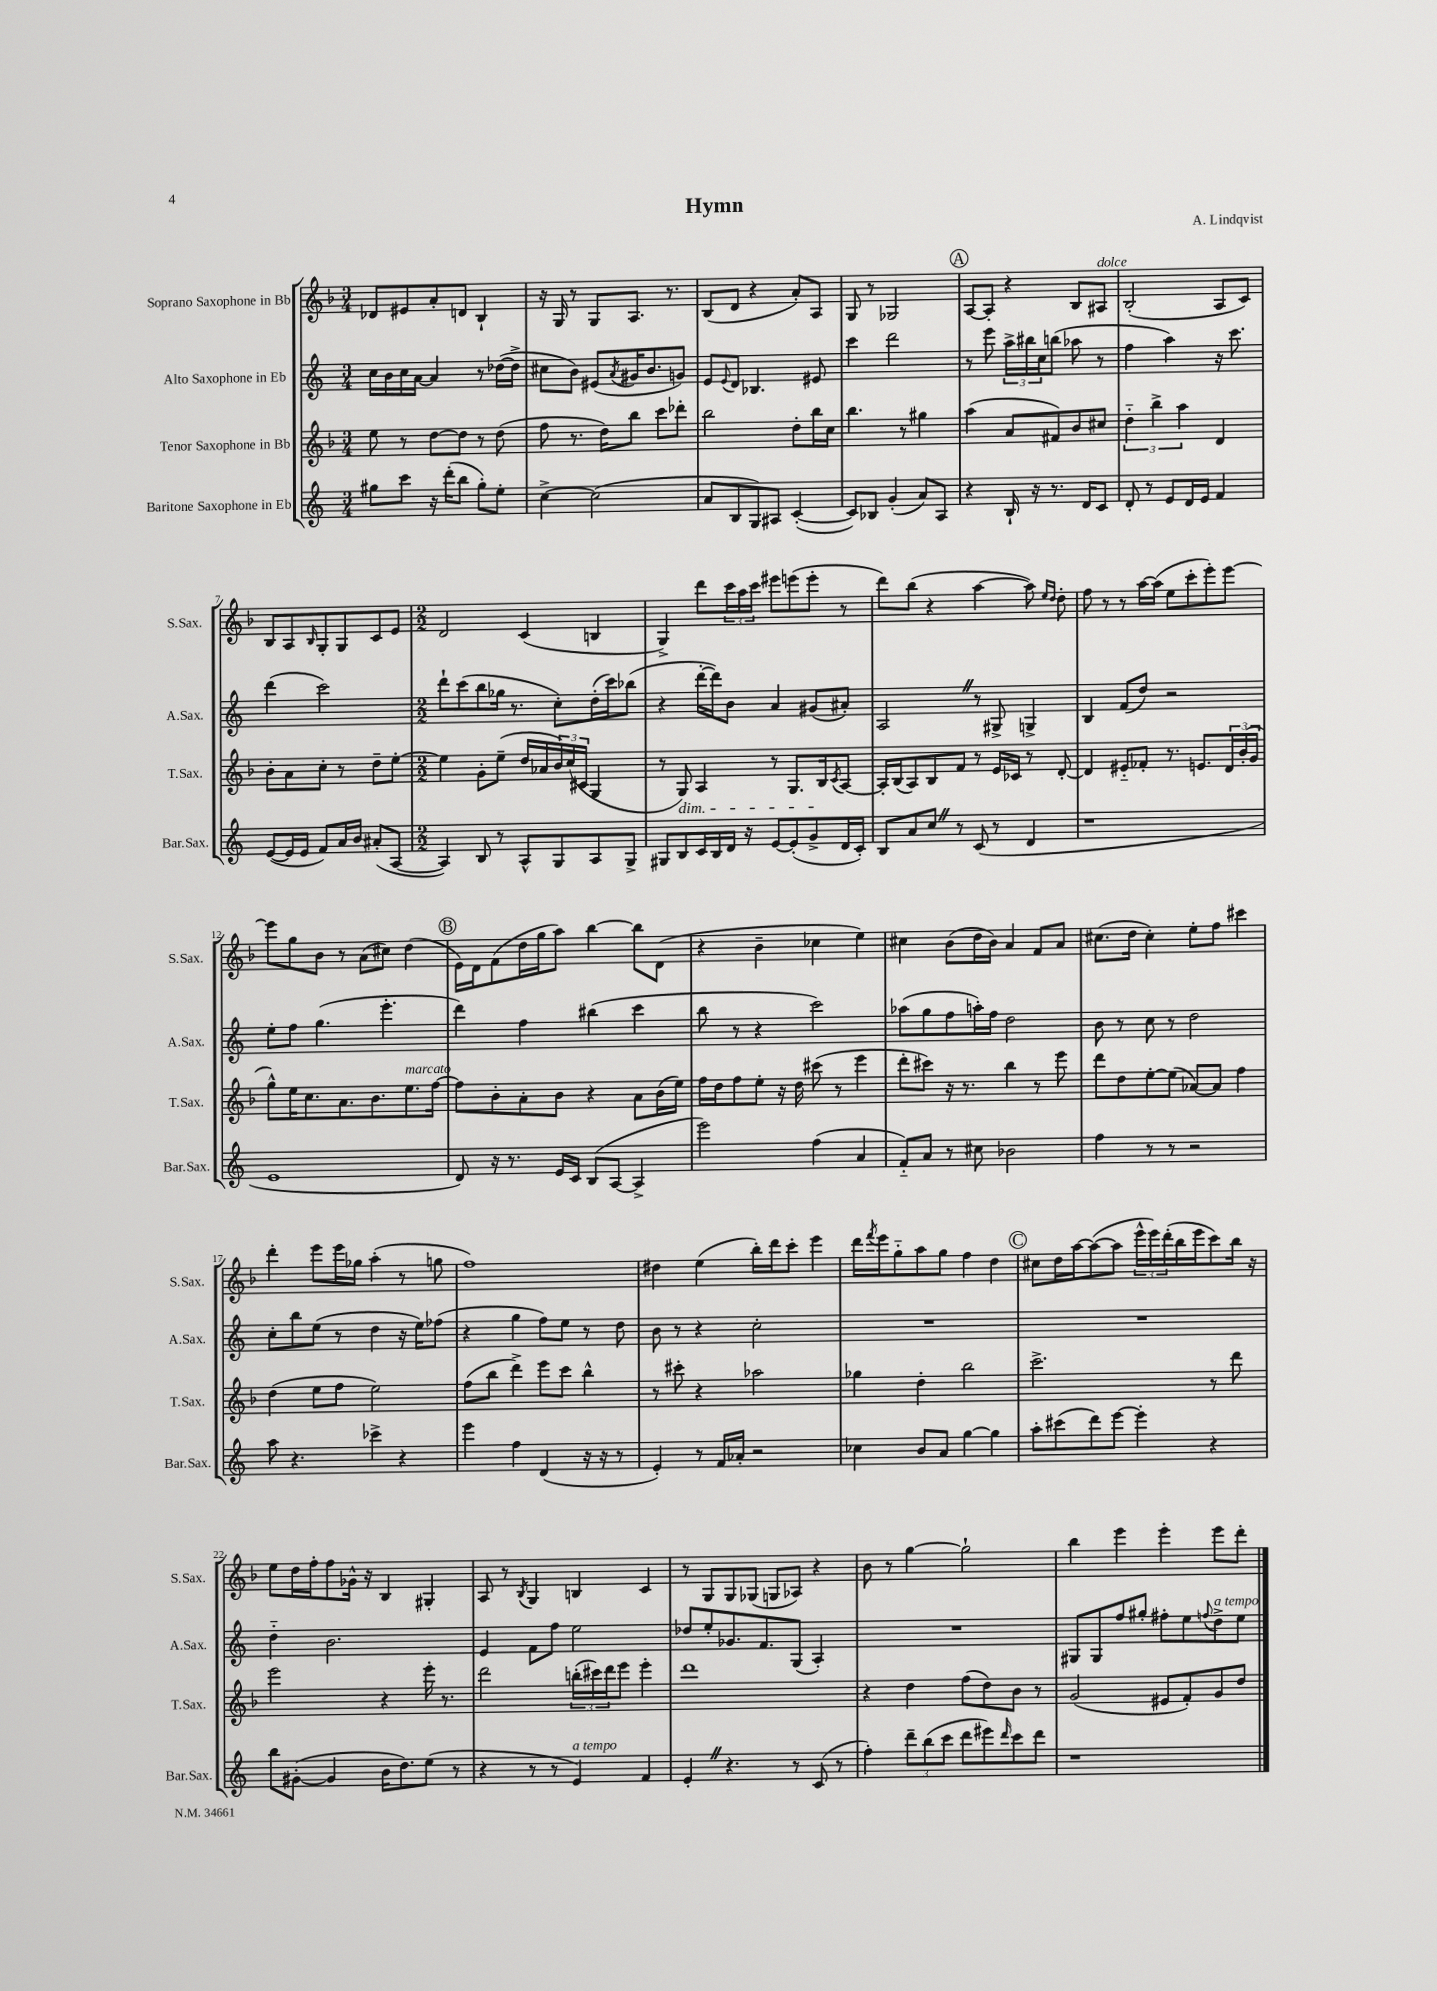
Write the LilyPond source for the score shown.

\header { title = "Hymn" composer = "A. Lindqvist" }
<<
\new StaffGroup <<
\new Staff = "s0" \with { instrumentName = "Soprano Saxophone in Bb" shortInstrumentName = "S.Sax." } {
    \clef treble \key f \major \numericTimeSignature \time 3/4
    des'8 eis'8 a'8-. d'8 bes4-! |
    r16 g16 r8 g8 a8. r8. |
    bes8( d'8 r4 a'8-.) a8 |
    g8 r8 ges2 |
    \mark \markup { \circle "A" } a8~ a8-. r4 bes8 ais8^\markup { \italic "dolce" } |
    bes2-.( a8 c'8) |
    bes8 a8 \grace { bes16 } g8-. g8 c'8 e'8 |
    \numericTimeSignature \time 2/2 d'2 c'4( b4 |
    g4->) d'''8 \tuplet 3/2 { c'''16 a''16 c'''16 } eis'''8 e'''8( e'''8-. r8 |
    d'''8) bes''8( r4 a''4~ a''8) \grace { e''16 d''16 } d''8-. |
    f''8 r8 r8 a''16~ a''16( e''8 c'''8-. e'''8-.) e'''8~ |
    e'''8 g''8 bes'8 r8 a'8( cis''8) d''4( |
    \mark \markup { \circle "B" } e'16) d'16 f'8( d''16 g''16 a''8) bes''4~ bes''8 d'8( |
    r4 bes'4-- ces''4 e''4) |
    cis''4 bes'8( d''16 bes'16) a'4 f'8 a'8 |
    cis''8.( d''16 cis''4-.) e''8-. f''8 cis'''4 |
    d'''4-. e'''8 e'''16 ges''16 a''4-.( r8 g''8 |
    f''1) |
    dis''4 e''4( bes''16-.) d'''16 c'''8-. e'''4 |
    d'''16 \acciaccatura { f'''8 } e'''16 g''8-_ a''8 g''8 f''4 d''4 |
    \mark \markup { \circle "C" } cis''8 d''16 a''16~ a''8~( a''8 \tuplet 3/2 { e'''16-^ e'''16) d'''16-.( } bes''16 e'''16 c'''8) bes''16 r16 |
    e''8 d''16 f''16-. f''8 ges'16-^ r16 bes4 gis4-. |
    a8 r8 \acciaccatura { bes8 } g4 b4 c'4 |
    r8 g8 g8 ges8( g8 aes8) r4 |
    bes'8 r8 g''4~ g''2-! |
    bes''4 e'''4 e'''4-. e'''8 d'''8-. \bar "|." |
}
\new Staff = "s1" \with { instrumentName = "Alto Saxophone in Eb" shortInstrumentName = "A.Sax." } {
    \clef treble \key c \major \numericTimeSignature \time 3/4
    c''16 b'16 c''16 a'16~ a'4 r8 des''16~( des''16-> |
    cis''8 b'8) eis'8( \acciaccatura { a'8 } gis'16 b'8. g'8) |
    e'8 \appoggiatura { e'8 } d'8 bes4. eis'8 |
    c'''4 d'''2 |
    \mark \markup { \circle "A" } r8 e'''8 \tuplet 3/2 { a''16-> bis''16 c''16 } b''8( aes''8 r8 |
    f''4 a''4) r16 c'''8. |
    d'''4( c'''2) |
    \numericTimeSignature \time 2/2 d'''8-! c'''8( b''8 ges''16 r8. c''8-.) d''16-.( c'''16) bes''8( |
    r4 d'''16~-. d'''16) b'8 a'4 gis'8( ais'8-.) |
    a2 \once \override BreathingSign.text = \markup { \musicglyph "scripts.caesura.straight" } \breathe r8 gis8-> g4-> |
    b4 f'8( d''8) r2 |
    e''8-. f''8 g''4.( e'''4.-. |
    \mark \markup { \circle "B" } d'''4) f''4 bis''4( c'''4 |
    b''8 r8 r4 c'''2) |
    aes''8( g''8 f''8 a''16-.) f''16 d''2 |
    b'8 r8 c''8 r8 d''2 |
    c''8-. b''8 e''8( r8 d''4 r16 e''16) fes''8( |
    r4 g''4 f''8) e''8 r8 d''8 |
    b'8 r8 r4 c''2-. |
    R1 |
    \mark \markup { \circle "C" } R1 |
    d''4-_ b'2. |
    e'4 f'8 f''8 e''2 |
    des''8 e''8-. ges'8. f'8. g8( a4-.) |
    R1 |
    gis8 gis8 f''8 gis''8-. fis''8-. e''8 \appoggiatura { f''8 } d''8->^\markup { \italic "a tempo" } e''8 \bar "|." |
}
\new Staff = "s2" \with { instrumentName = "Tenor Saxophone in Bb" shortInstrumentName = "T.Sax." } {
    \clef treble \key f \major \numericTimeSignature \time 3/4
    e''8 r8 d''8~ d''8 r8 d''8( |
    f''8 r8. d''16) bes''8 c'''8 des'''8-. |
    bes''2 d''8-. bes''16 c''16 |
    bes''4. r8 gis''4 |
    \mark \markup { \circle "A" } a''4( a'8 fis'8) bes'8 cis''8 |
    \tuplet 3/2 { d''4-_ bes''4-> a''4 } d'4 |
    bes'8-. a'8 c''8-. r8 d''8-- e''8~-. |
    \numericTimeSignature \time 2/2 e''4 g'8-. e''8--( d''16 aes'16 \tuplet 3/2 { bes'16) c''16( cis'16 } g4 |
    r8 g8\dim) a4 r8 g8. bes16\! \acciaccatura { c'8 } a8~ |
    a16-. bes16( a8) bes8 f'8 r8 e'16 ces'16 r8 d'8~-. |
    d'4 eis'8-_ fes'8-. r8. e'8. \tuplet 3/2 { d'16 bes'16-.( g'16 } |
    g''8-^) e''16 c''8. a'8. bes'8. e''8.^\markup { \italic "marcato" } f''16~ |
    \mark \markup { \circle "B" } f''8 bes'8-. a'8-. bes'8 r4 a'8 bes'16( e''16) |
    f''16 d''16 f''8 e''8-. r16 d''16 cis'''8( r8 e'''4 |
    d'''8-. cis'''8) r16 r8. bes''4 r8 e'''8 |
    d'''8 d''8 e''8~-. e''8( aes'8~) aes'8 f''4 |
    d''4( e''8 f''8 e''2) |
    f''8( bes''8 d'''4->) e'''8 c'''8 bes''4-^ |
    r8 cis'''8-. r4 aes''2 |
    ges''4 d''4-. bes''2 |
    \mark \markup { \circle "C" } c'''2.-> r8 d'''8 |
    e'''2 r4 e'''16-. r8. |
    d'''2 \tuplet 3/2 { b''16-.( cis'''16) d'''16 } e'''8 e'''4-. |
    d'''1 |
    r4 d''4 f''8( d''8) bes'8 r8 |
    g'2( eis'8 f'8-.) g'8 d''8 \bar "|." |
}
\new Staff = "s3" \with { instrumentName = "Baritone Saxophone in Eb" shortInstrumentName = "Bar.Sax." } {
    \clef treble \key c \major \numericTimeSignature \time 3/4
    gis''8 c'''8 r16 d'''16-.( b''8 gis''8-.) e''8-. |
    c''4~-> c''2( |
    a'8 b8 g8) ais8 c'4~-.( |
    c'8) bes8 g'4-.( a'8) a8 |
    \mark \markup { \circle "A" } r4 b16-! r16 r8. d'16 c'8 |
    d'8-. r8 e'8 d'16 e'16 f'4 |
    e'8~( e'16 e'16 f'8) a'16 b'16 ais'8-.( a8~ |
    \numericTimeSignature \time 2/2 a4) b8 r8 a8-^ g8 a8 g8-> |
    gis8 b8 c'16 b16 d'16 r16 e'8~ e'8-.( g'8-> d'16 c'16-.) |
    b8 a'8 c''8 \once \override BreathingSign.text = \markup { \musicglyph "scripts.caesura.straight" } \breathe r8 c'8( r8 d'4 |
    r1 |
    e'1 |
    \mark \markup { \circle "B" } d'8) r16 r8. e'16 c'16 b8( a8~ a4-> |
    e'''2) f''4( a'4 |
    f'8-_) a'8 r8 cis''8 bes'2 |
    f''4 r8 r8 r2 |
    a''8 r4. ces'''4-> r4 |
    e'''4 f''4 d'4( r16 r16 r8 |
    e'4-.) r8 f'16 aes'16-. r2 |
    ces''4 b'8 a'8 g''4~ g''4 |
    \mark \markup { \circle "C" } a''8-. cis'''8( d'''8) e'''8~ e'''4-. r4 |
    b''8 gis'8~-.( gis'4 b'16 d''8.) e''8( r8 |
    r4 r8 r8 e'4^\markup { \italic "a tempo" }) f'4 |
    e'4-. \once \override BreathingSign.text = \markup { \musicglyph "scripts.caesura.straight" } \breathe r4. r8 c'8( r8 |
    f''4-.) \tuplet 3/2 { d'''8-- b''8( c'''8 } d'''8 eis'''8) \grace { d'''16 } c'''8 d'''8 |
    r1 \bar "|." |
}
>>
>>
